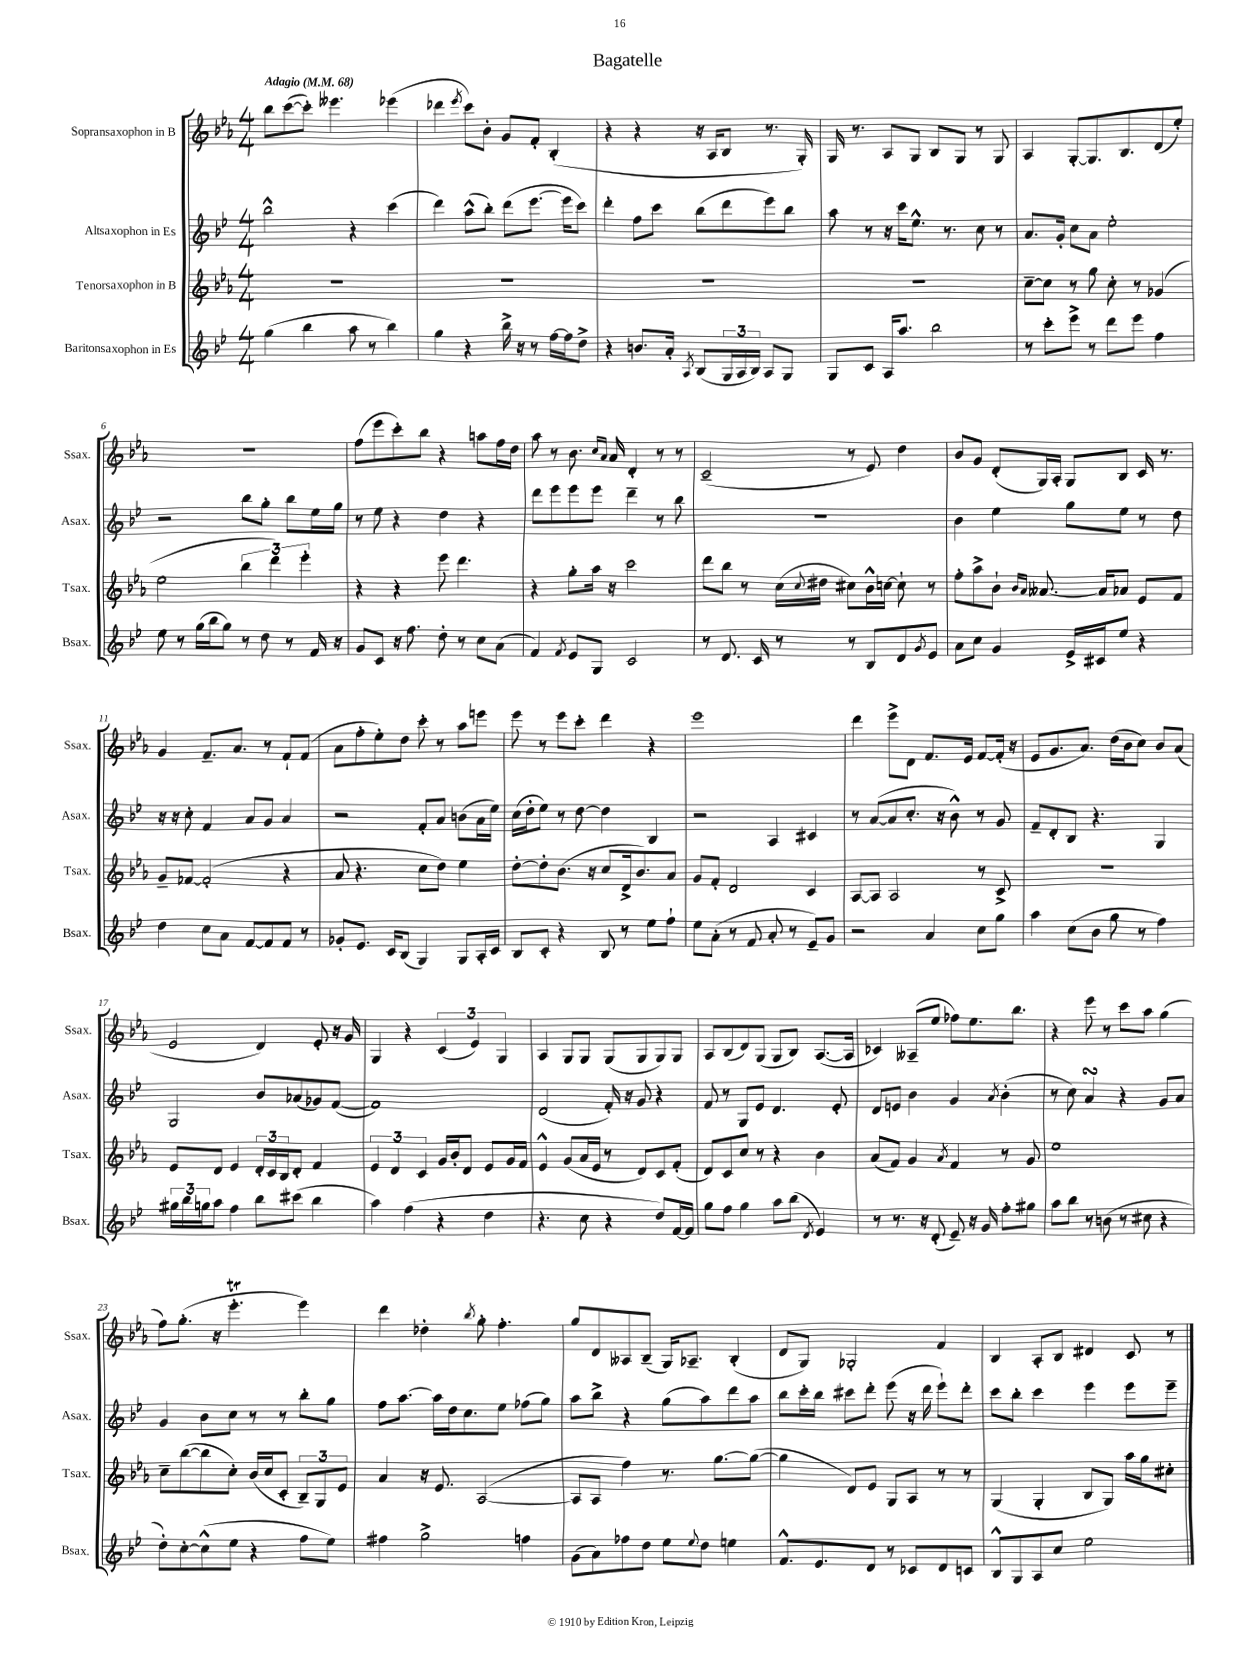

**kern	**kern	**kern	**kern
*staff4	*staff3	*staff2	*staff1
*clefG2	*clefG2	*clefG2	*clefG2
*k[b-e-]	*k[b-e-a-]	*k[b-e-]	*k[b-e-a-]
*M4/4	*M4/4	*M4/4	*M4/4
*MM68	*MM68	*MM68	*MM68
(4gg	1r	2bb-^^	8bb-
.	.	.	([8ccc
4bb-	.	.	8ccc'])
.	.	.	4.eee--
8aa	.	4r	.
8r	.	.	.
4bb-)	.	(4ccc	(4eee-
=	=	=	=
4gg	1r	4ddd)	4ddd-
.	.	.	8qeee-
4r	.	(8aa^^	8ccc)
.	.	8bb-')	8b-'
16bb-^	.	(8ddd	8g
16r	.	.	.
8r	.	[8.eee-	8f'
[16ff	.	.	(4B-'
16ff]	.	16eee-]	.
8dd^	.	8ccc)	.
=	=	=	=
4r	1r	4ddd'	4r
8.b	.	8ff	4r
.	.	8ccc	.
16a'	.	.	.
8qA	.	.	.
(8B-	.	(8bb-	16r
.	.	.	16A-
24G	.	8ddd	8B-
24A	.	.	.
24B-)	.	.	.
8A	.	8eee-)	8.r
8G	.	8bb-	.
.	.	.	16G')
=	=	=	=
8G	1r	8aa	16G
.	.	.	8.r
8c	.	8r	.
16A	.	16r	8A-
8.aa	.	16ccc	.
.	.	8.ee-^^	8G
2bb-	.	.	8B-
.	.	8.r	.
.	.	.	8G
.	.	8cc	8r
.	.	8r	8G
=	=	=	=
8r	[8cc~	8.a	4A-
8ccc'	8cc]	.	.
.	.	16g'	.
8eee-^	8r	8cc	[8G'
8r	8gg	8a	8.G]
8ddd	8cc'	2ee-'	.
.	.	.	8.B-
8eee-	8r	.	.
4ff	(4g-	.	(8d
.	.	.	8ee-')
=	=	=	=
8ee-	2ee-	2r	1r
8r	.	.	.
(16gg	.	.	.
16bb-	.	.	.
8gg)	.	.	.
8r	6bb-	8bb-	.
8dd	.	8gg'	.
.	6ddd)	.	.
8r	.	8bb-	.
.	6eee-'	.	.
16f	.	16ee-	.
16r	.	16gg	.
=	=	=	=
8g	4r	8r	(8ff
8c	.	8ee-	8eee-
16r	4r	4r	8ccc')
8.ff	.	.	.
.	.	.	8bb-
8dd'	8eee-	4dd	4r
8r	4.ddd	.	.
8cc	.	4r	8aa
(8a	.	.	16ff
.	.	.	16dd
=	=	=	=
4f)	4r	8ddd	8aa-
.	.	8eee-	8r
8qf	.	.	.
8e-	8gg'	8eee-	8.b-
8G	16aa-	8eee-	.
.	.	.	16qqcc
.	.	.	16qqa-
.	16r	.	16a-
2c	2ccc	4ddd~	4d'
.	.	8r	8r
.	.	8bb-	8r
=	=	=	=
8r	8ddd	1r	(2c~
8.d	8bb-	.	.
.	8r	.	.
16c	.	.	.
8r	(16cc	.	.
.	8qqcc	.	.
.	16dd#	.	.
8r	8cc#)	.	8r
8B-	16b-^^	.	8e-)
.	[16cc	.	.
8d	8cc`]	.	4dd
8qg	.	.	.
8e-	8r	.	.
=	=	=	=
8a	8ff'	4b-	8b-
8cc	8aa-^	.	8g
4g	8b-`	4ee-	(8d'
.	16qqb-	.	.
.	16qqa-	.	.
.	[8.a--	.	16G)
.	.	.	16A-'
16e-^	.	8gg	8G
16c#	16a--]	.	.
8ee-	8a-	8ee-	8B-
4r	8e-	8r	16c
.	.	.	8.r
.	8f	8dd	.
=	=	=	=
4dd	8g~	16r	4g
.	.	16r	.
.	[8f-	8cc'	.
8cc	(2f-']	4f	8.f~
8a	.	.	.
.	.	.	8.a-
[8f	.	8a	.
8f]	.	8g	8r
8f	4r	4a	8f`
8r	.	.	(8f
=	=	=	=
8g-'	8a-	2r	8a-
8.e-	4.r	.	8ff'
.	.	.	8ee-')
16c	.	.	.
(8B-	.	.	8dd
4G)	8cc	8f'	8ccc'
.	8dd)	8a	8r
8G	4ee-	(8b	8aa-
16A'	.	16a	8eee
16c	.	16ee-)	.
=	=	=	=
8B-	[8dd'	(16cc	8eee-
.	.	16dd'	.
8c'	8dd']	8ee-)	8r
4r	(8.b-	8r	8eee-
.	.	[8dd	8ccc'
.	16r	.	.
8B-	8cc	4dd]	4ddd
8r	16d^	.	.
.	8.b-)	.	.
8ee-	.	4B-	4r
8ff`	8a-	.	.
=	=	=	=
8ee-	8g	2r	1eee-
(8a'	8f'	.	.
8r	2d	.	.
8f	.	.	.
8a'	.	4A	.
8r	.	.	.
8e-~)	4c	4c#	.
8g	.	.	.
=	=	=	=
2r	[8A-	8r	4ddd
.	8A-]	([8a	.
.	2A-	8a]	8eee-^
.	.	8.cc'	8d
4a	.	.	8.f
.	.	16r	.
.	.	8b-^^)	.
.	.	.	16e-
8cc	8r	8r	[8f
8gg	8c^	8g	(16f']
.	.	.	16r
=	=	=	=
4aa	1r	8f~	8e-
.	.	8d'	8.g
(8cc	.	8B-	.
.	.	.	8.a-)
8b-	.	4.r	.
8gg	.	.	(16dd
.	.	.	16b-
8r	.	.	8cc)
4ff)	.	4G	8b-
.	.	.	(8a-
=	=	=	=
24gg#	8e-	2G	2e-
24bb-	.	.	.
24gg	.	.	.
8aa	8d	.	.
4ff	4e-	.	.
8bb-	24d'	8b-	4d)
.	24c	.	.
.	24B-	.	.
(8ccc#	8d'	(8a-	.
4bb-	4f	8g-)	8e-'
.	.	([8f	16r
.	.	.	16g
=	=	=	=
4aa)	6e-	1f])	4G
.	6d	.	.
(4ff	.	.	4r
.	6c	.	.
4r	16g	.	(6c
.	16b-'	.	.
.	8d	.	.
.	.	.	6e-)
4dd	8e-	.	.
.	.	.	6G
.	16g	.	.
.	16f	.	.
=	=	=	=
4.r	4e-^^	(2d	4A-
.	(8g	.	8G
8cc	16a-	.	8G
.	16e-	.	.
4r	8r	16f')	(8G
.	.	16r	.
.	8d)	8g	8G
8dd)	8c	4r	8G)
[16f	(8f'	.	8G
16f]	.	.	.
=	=	=	=
8gg	8d)	8f	8A-
8ff	8c	8r	(8B-
4gg	8cc	8G	8d)
.	8r	8e-	(8G
8aa	4r	4.d	8G
(8bb-	.	.	8B-)
8qd	.	.	.
4e-)	4b-	.	([8.A-
.	.	8e-'	.
.	.	.	16A-]
=	=	=	=
8r	(8a-	8d	4c-)
8.r	8f)	8e	.
.	4g	4b-	(8A--~
16r	.	.	.
(8d'	.	.	8ee-
.	8qa-	.	.
8e-~)	4f	4g	8ff-)
16r	.	.	8.ee-
16g	.	.	.
.	.	8qa	.
8ff'	8r	(4b-'	.
.	.	.	8.bb-
8gg#	8g	.	.
=	=	=	=
8aa	1ee-	8r	4r
8bb-	.	8cc)	.
8r	.	4a	8eee-
(8b	.	.	8r
8r	.	4r	8ccc
8cc#	.	.	8aa-
4r	.	8g	(4gg
.	.	8a	.
=	=	=	=
8dd')	8cc~	4g	8ff)
[8cc'	([8bb-	.	(8.gg'
(8cc^^]	8bb-]	8b-	.
.	.	.	16r
8ee-	8cc')	8cc	4.eee-'
4r	(16b-	8r	.
.	16cc	.	.
.	8c'	8r	.
8ff	12B-~)	8bb-'	4eee-)
.	12G	.	.
8ee-)	.	8gg	.
.	12e-	.	.
=	=	=	=
4ff#	4a-	8ff	4ddd
.	.	[8.aa	.
2gg^	16r	.	4dd-'
.	8.e-	16aa]	.
.	.	16dd	.
.	.	8.cc	.
.	.	.	8qbb-
.	([2A-	.	8gg'
.	.	8ee-	4.ff'
4ff	.	(8ff-	.
.	.	8gg)	.
=	=	=	=
(8g	8A-]	8aa	8gg
8a)	8A-	8bb-^	8d
8ff-	4ff)	4r	8A--
8dd	.	.	(8B-~
8ee-	8.r	(8gg	16G)
.	.	.	8.A-~
8qqee-	.	.	.
8dd	.	8aa)	.
.	[8.gg	.	.
4ee	.	8ddd	(4B-'
.	(8gg_	8aa	.
=	=	=	=
8.f^^	4gg]	8bb-	8d
.	.	16ccc'	8G)
8.e-	.	16bb-	.
.	8d)	8ccc#	2G-'
8d	8e-	8ddd'	.
8r	8G	(8eee-	.
8c-	8A-	16r	.
.	.	16ddd	.
8d	8r	8eee-`)	4f
8c	8r	8ddd'	.
=	=	=	=
8B-^^	(4G	8ccc	4B-
8G	.	8bb-'	.
8A	4G'	4ccc	8A-'
8cc	.	.	8B-
2ee-	8B-	4eee-	4d#
.	8G)	.	.
.	16aa-	8eee-	8c
.	16gg	.	.
.	8cc#'	8eee-~	8r
==	==	==	==
*-	*-	*-	*-
